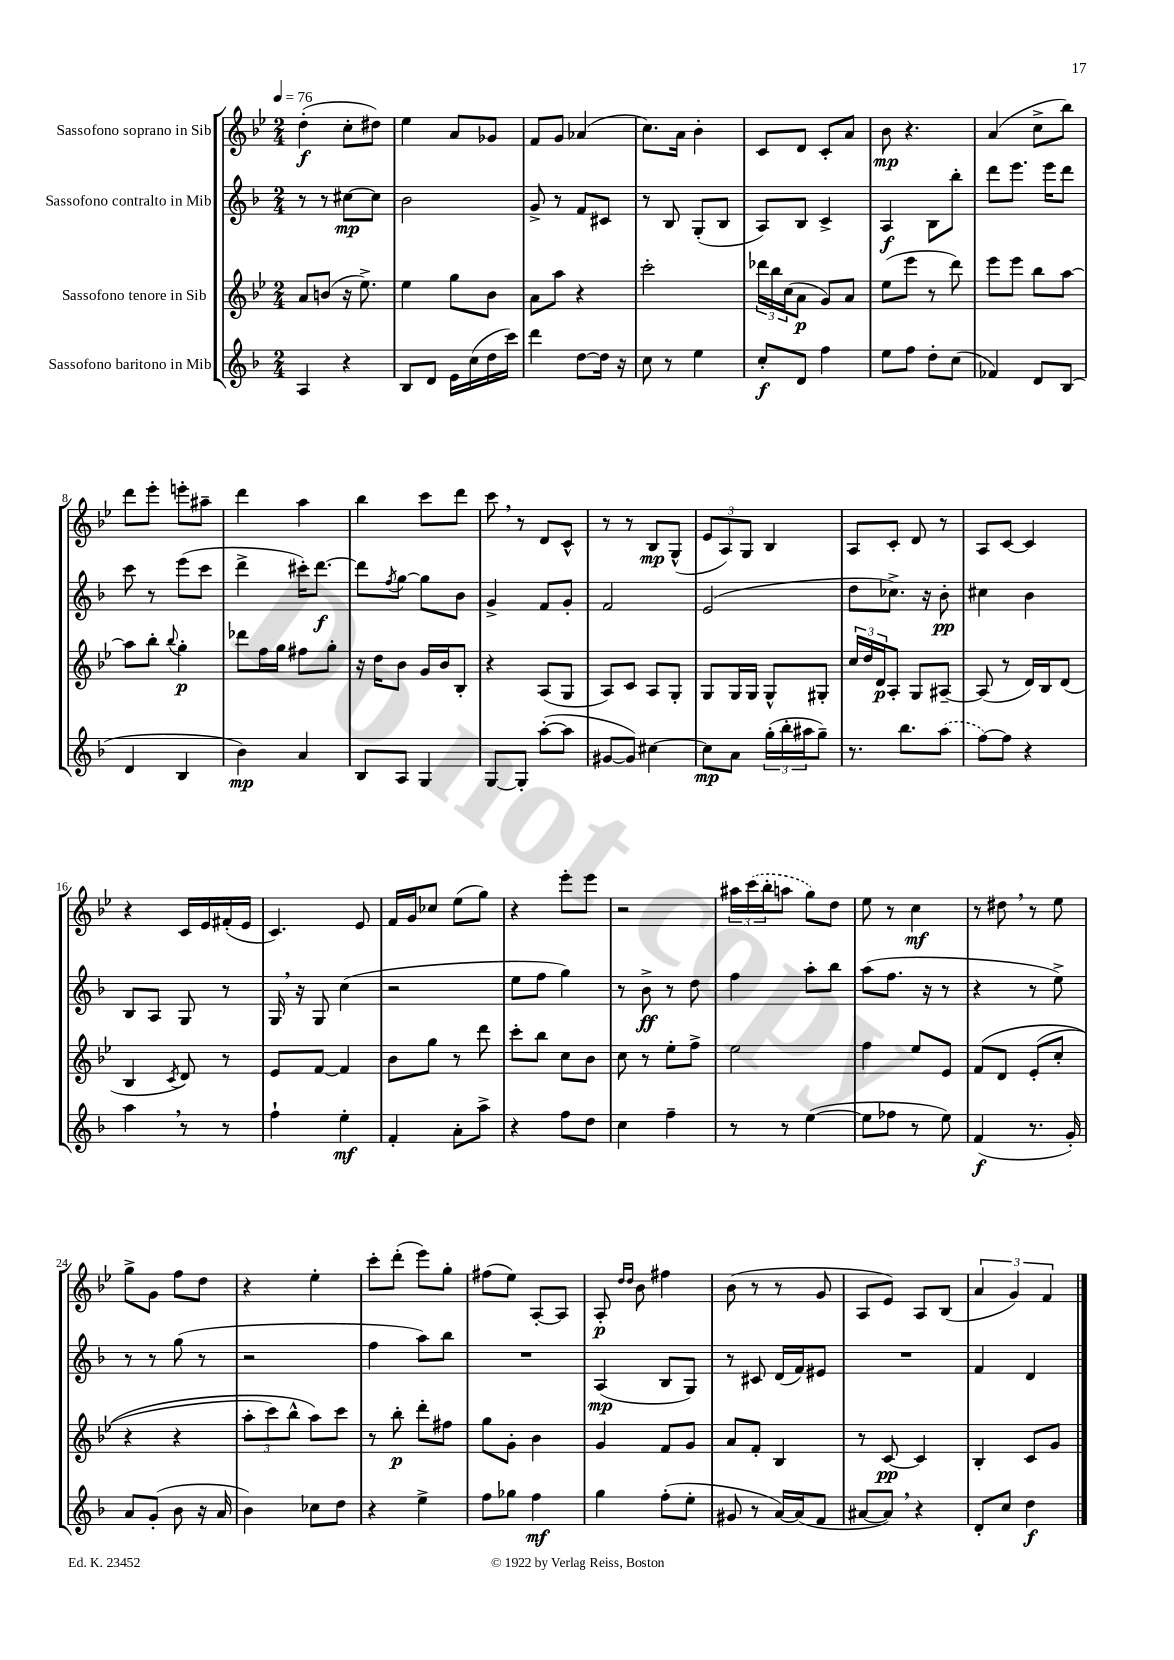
<<
\new StaffGroup <<
\new Staff = "s0" \with { instrumentName = "Sassofono soprano in Sib" } {
    \clef treble \key bes \major \numericTimeSignature \time 2/4 \tempo 4 = 76
    d''4-.\f( c''8-. dis''8) |
    ees''4 a'8 ges'8 |
    f'8 g'8 aes'4( |
    c''8.) a'16 bes'4-. |
    c'8 d'8 c'8-. a'8 |
    bes'8\mp r4. |
    a'4( c''8-> bes''8) |
    d'''8 ees'''8-. e'''8-. ais''8-- |
    d'''4 a''4 |
    bes''4 c'''8 d'''8 |
    c'''8 \breathe r8 d'8 c'8-^ |
    r8 r8 bes8\mp g8-^( |
    \tuplet 3/2 { ees'8 a8) g8 } bes4 |
    a8 c'8-. d'8 r8 |
    a8 c'8~ c'4 |
    r4 c'16 ees'16 fis'16-.( ees'16 |
    c'4.) ees'8 |
    f'16 g'16 ces''8 ees''8( g''8) |
    r4 ees'''8-. ees'''8 |
    r2 |
    \tuplet 3/2 { ais''16 \once \slurDashed c'''16( bes''16-. } a''8 g''8) d''8 |
    ees''8 r8 c''4\mf |
    r8 dis''8 \breathe r8 ees''8 |
    g''8-> g'8 f''8 d''8 |
    r4 ees''4-. |
    c'''8-. d'''8-.( ees'''8) g''8-. |
    fis''8( ees''8) a8~-. a8 |
    a8-.\p \grace { d''16 d''16 } bes'8 fis''4 |
    bes'8( r8 r8 g'8 |
    a8 ees'8) a8 bes8( |
    \tuplet 3/2 { a'4 g'4) f'4 } \bar "|." |
}
\new Staff = "s1" \with { instrumentName = "Sassofono contralto in Mib" } {
    \clef treble \key f \major \numericTimeSignature \time 2/4
    r8 r8 cis''8~\mp cis''8 |
    bes'2 |
    g'8-> r8 f'8 cis'8 |
    r8 bes8 g8-.( bes8 |
    a8) bes8 c'4-> |
    a4\f bes8 bes''8-. |
    d'''8 e'''8. e'''16 d'''8 |
    c'''8 r8 e'''8( c'''8 |
    d'''4-> cis'''16-.) d'''8.~\f |
    d'''8 \acciaccatura { f''8 } g''8~ g''8 bes'8 |
    g'4-> f'8 g'8-. |
    f'2 |
    e'2( |
    d''8 ces''8.->) r16 bes'8-.\pp |
    cis''4 bes'4 |
    bes8 a8 g8 r8 |
    g16 \breathe r16 g8 c''4( |
    r2 |
    e''8 f''8 g''4) |
    r8 bes'8->\ff r8 d''8 |
    f''4 a''8-. bes''8 |
    a''8( f''8. r16 r8 |
    r4 r8 e''8->) |
    r8 r8 g''8( r8 |
    r2 |
    f''4 a''8) bes''8 |
    R2 |
    a4\mp( bes8 g8) |
    r8 cis'8 d'16( f'16) eis'8 |
    R2 |
    f'4 d'4 \bar "|." |
}
\new Staff = "s2" \with { instrumentName = "Sassofono tenore in Sib" } {
    \clef treble \key bes \major \numericTimeSignature \time 2/4
    a'8 b'8( r16 ees''8.->) |
    ees''4 g''8 bes'8 |
    a'8 a''8 r4 |
    c'''2-. |
    \tuplet 3/2 { des'''16 bes''16 c''16( } a'8\p g'8) a'8 |
    ees''8( ees'''8 r8 d'''8) |
    ees'''8 ees'''8 bes''8 a''8~ |
    a''8 bes''8-. \appoggiatura { bes''8 } g''4-.\p |
    des'''8 f''16 g''16 fis''8 g''8-. |
    r16 d''16 bes'8 g'16 bes'16 bes8-. |
    r4 a8( g8 |
    a8) c'8 a8 g8-. |
    g8 g16 g16 g8-^ gis8-. |
    \tuplet 3/2 { c''16 d''16 d'16\p } a8-. g8 ais8~-- |
    ais8( r8 d'16) bes16 d'8( |
    bes4 \acciaccatura { c'8 } d'8) r8 |
    ees'8 f'8~ f'4 |
    bes'8 g''8 r8 d'''8 |
    c'''8-. bes''8 c''8 bes'8 |
    c''8 r8 ees''8-. f''8-> |
    ees''2 |
    f''4 ees''8 ees'8 |
    f'8\( d'8 ees'8-.( c''8-. |
    r4 r4 |
    \tuplet 3/2 { a''8-. c'''8) bes''8-^ } a''8\) c'''8 |
    r8 bes''8-.\p d'''8-. fis''8 |
    g''8 g'8-. bes'4 |
    g'4 f'8 g'8 |
    a'8 f'8-. bes4 |
    r8 c'8~\pp c'4 |
    bes4-. c'8 g'8 \bar "|." |
}
\new Staff = "s3" \with { instrumentName = "Sassofono baritono in Mib" } {
    \clef treble \key f \major \numericTimeSignature \time 2/4
    a4 r4 |
    bes8 d'8 e'16 c''16( d''16 c'''16) |
    d'''4 d''8~ d''16 r16 |
    c''8 r8 e''4 |
    c''8-.\f d'8 f''4 |
    e''8 f''8 d''8-. c''8( |
    fes'4) d'8 bes8( |
    d'4 bes4 |
    bes'4\mp) a'4 |
    bes8 a8 g4 |
    g8~ g8-. a''8~-.( a''8 |
    gis'8~ gis'8) cis''4~ |
    cis''8\mp a'8 \tuplet 3/2 { g''16-.( bes''16-. ais''16 } g''8--) |
    r8. bes''8. \once \slurDashed a''8( |
    f''8~) f''8 r4 |
    a''4 \breathe r8 r8 |
    f''4-! e''4-.\mf |
    f'4-. a'8-. a''8-> |
    r4 f''8 d''8 |
    c''4 f''4-- |
    r8 r8 e''4~( |
    e''8 fes''8 r8 e''8) |
    f'4\f( r8. g'16-.) |
    a'8 g'8-.( bes'8 r16 a'16 |
    bes'4) ces''8 d''8 |
    r4 e''4-> |
    f''8 ges''8 f''4\mf |
    g''4 f''8-.( e''8-. |
    gis'8 r8 a'16~) a'16( f'8 |
    ais'8~ ais'8) \breathe r4 |
    d'8-. c''8 d''4\f \bar "|." |
}
>>
>>
